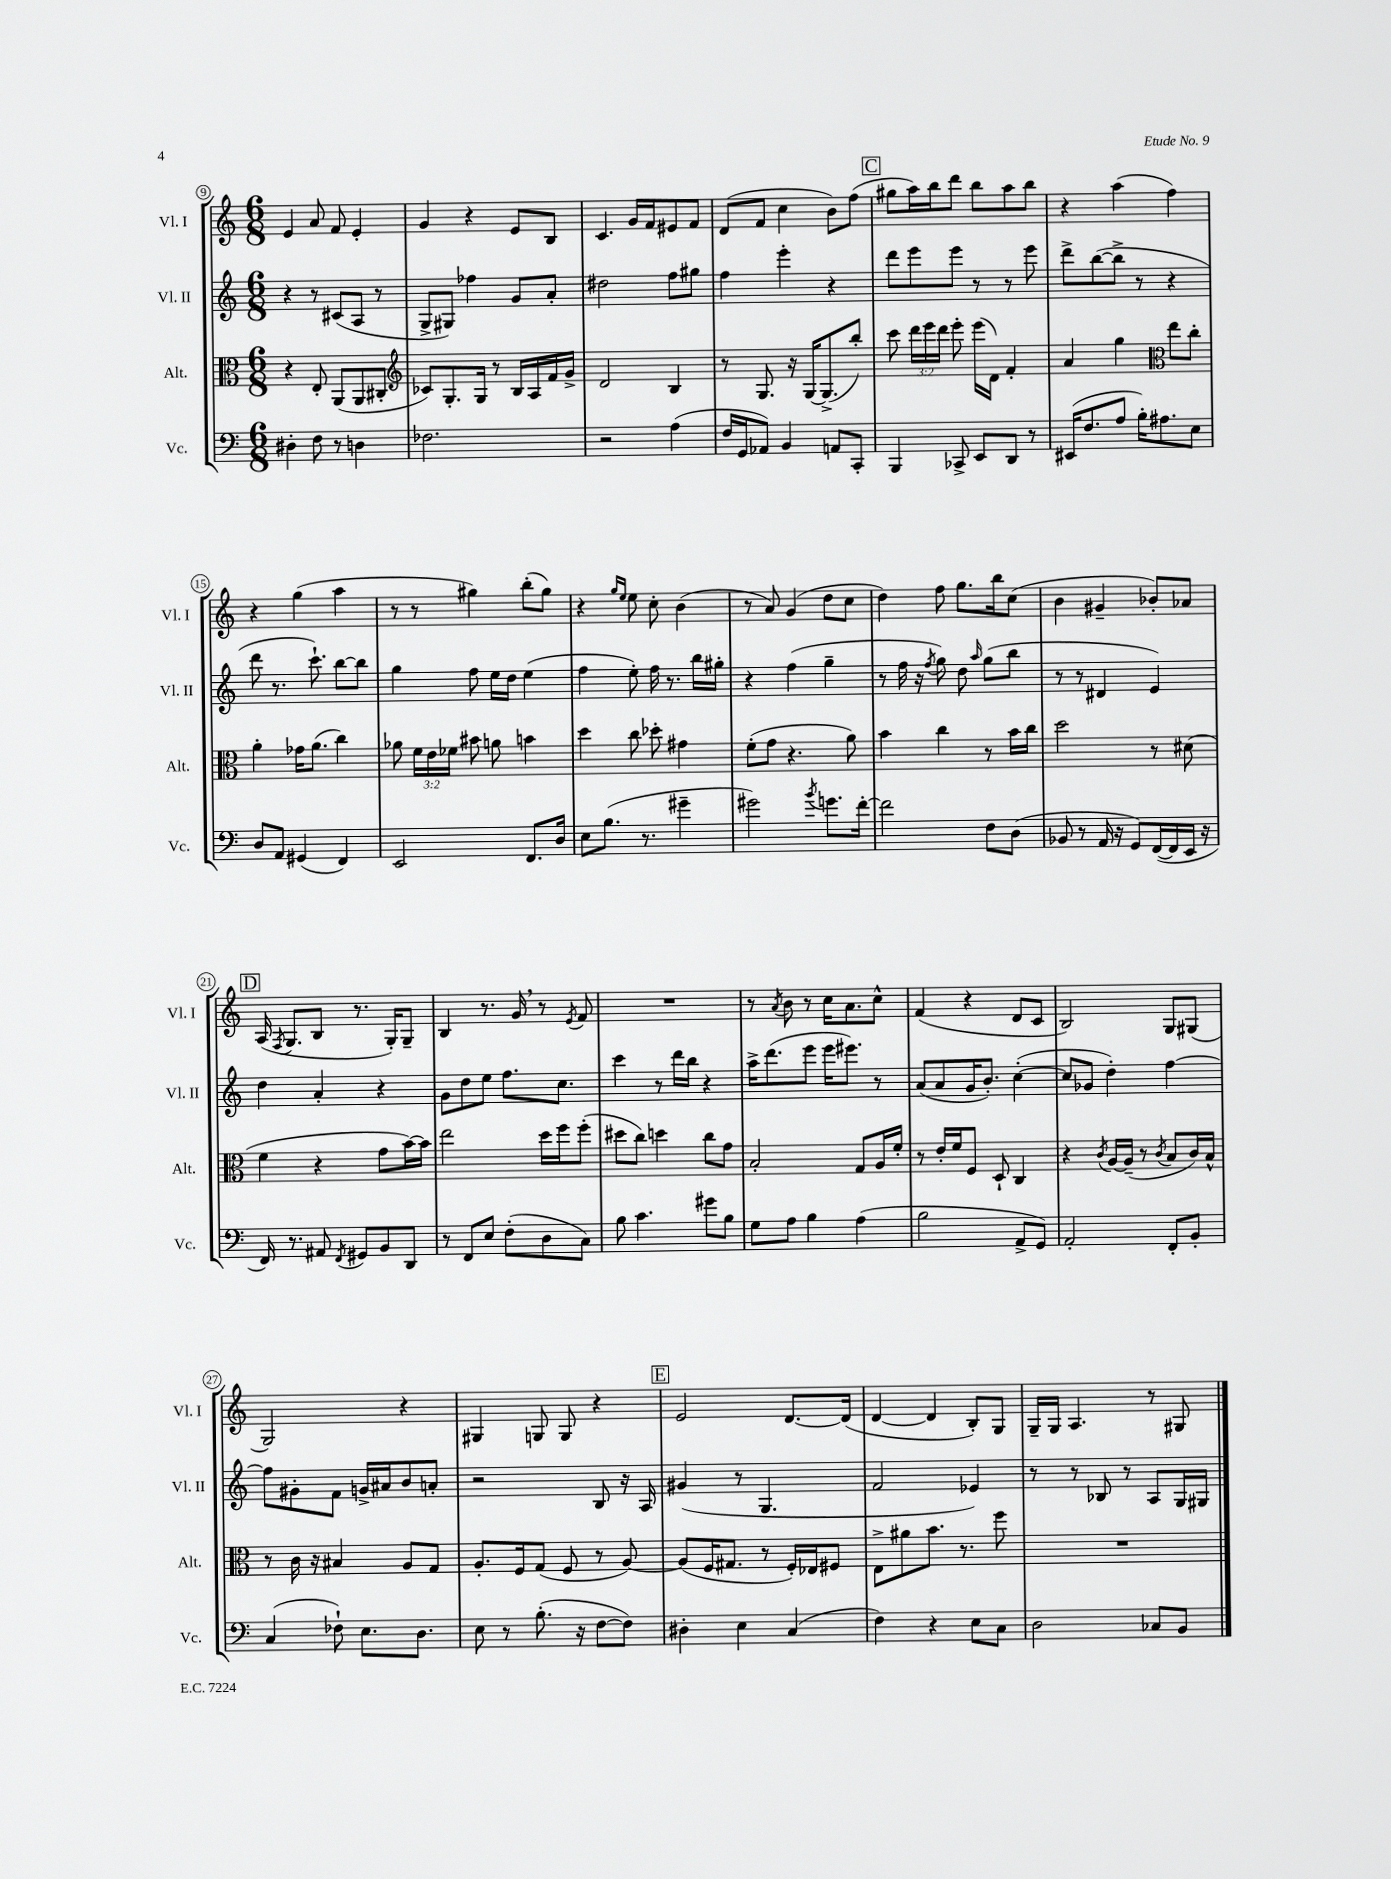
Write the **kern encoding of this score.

**kern	**kern	**kern	**kern
*part4	*part3	*part2	*part1
*staff4	*staff3	*staff2	*staff1
*I"Vc.	*I"Alt.	*I"Vl. II	*I"Vl. I
*I'Vc.	*I'Alt.	*I'Vl. II	*I'Vl. I
*clefF4	*clefC3	*clefG2	*clefG2
*k[]	*k[]	*k[]	*k[]
*M6/8	*M6/8	*M6/8	*M6/8
=9	=9	=9	=9
4D#X'\	4r	4r	4e/
8F\	8E'/	8r	8a/
8r	(8AA/L	(8c#X/L	8f/
4Dn\	8AA/	8A/J	4e'/
.	8C#X'/J	8r	.
=10	=10	=10	=10
*	*clefG2	*	*
2.F-X\	8c-X/L)	8G^/L	4g/
.	8.G'/	8G#X/J)	.
.	.	4ff-X\	4r
.	16G/Jk	.	.
.	8r	.	.
.	16B/LL	8g/L	8e/L
.	16A/	.	.
.	16f/	8a'/J	8B/J
.	16g^/JJ	.	.
=11	=11	=11	=11
2r	2d/	2dd#X\	4.c/
.	.	.	16g/LL
.	.	.	16f/J
(4A\	4B/	8ff\L	8e#X/
.	.	8gg#X\J	8f/J
=12	=12	=12	=12
16F/LL	8r	4ff\	(8d/L
16GG/J	.	.	.
8AA-X/J)	8.G/	.	8f/J
4BB/	.	4eee'\	4cc\
.	16r	.	.
.	[16G/KL	.	.
.	(8.G^/]	.	.
8AAn/L	.	4r	8b\L)
8CC'/J	8bb'/J)	.	(8ff\J
!!LO:REH:place=s1:t=C
=13	=13	=13	=13
4BBB/	8ccc\	8ddd\L	8gg#X\L
.	24ddd\LL	8eee\	16aa\L)
.	24eee\	.	.
.	.	.	16bb\J
.	24ddd\JJ	.	.
8CC-X^/	8eee'\	8eee\J	8ddd\J
8EE/L	(16eee\LL	8r	8bb\L
.	16d\JJ)	.	.
8DD/J	4f'/	8r	8aa\
8r	.	8eee\	8bb\J
=14	=14	=14	=14
(16EE#X/KL	4a/	8ddd^\L	4r
8.F/	.	.	.
.	.	([8bb\	.
8A/J	4gg\	8bb^\J]	(4aa\
16B'\KL)	.	8r	.
8.A#X\	.	.	.
*	*clefC3	*	*
.	8ee\L	4r	4ff\)
8E\J	8cc'\J	.	.
!!LO:LB:g=z
=15	=15	=15	=15
8D/L	4a'\	8ddd\	4r
8AA/J	.	8.r	.
(4GG#X/	16g-X\KL	.	(4gg\
.	(8.a\J	8.ccc`\)	.
4FF/)	4cc\)	[8bb\L	4aa\
.	.	8bb\J]	.
=16	=16	=16	=16
2EE/	8a-X\	4gg\	8r
.	24f\LL	.	8r
.	24e\	.	.
.	24f-X\JJ	.	.
.	8b#X\	8ff\	4gg#X\)
.	8an\	16ee\LL	.
.	.	16dd\JJ	.
8.FF/L	4bn\	(4ee\	(8bb'\L
.	.	.	8gg#\J)
16D/Jk	.	.	.
=17	=17	=17	=17
8E\L	4dd\	4ff\	4r
(8.B\J	.	.	.
.	.	.	16qqgg/LL
.	.	.	16qqee/JJ
.	8cc\	8ee'\)	8ee\
8.r	.	.	.
.	8dd-X'\	16ff\	8cc'\
.	.	8.r	.
4g#X~\	4g#X\	.	(4b\
.	.	16bb\LL	.
.	.	16gg#X'\JJ	.
=18	=18	=18	=18
2g#X\)	(8f'\L	4r	8r
.	8g\J	.	8a/)
.	4.r	(4ff\	(4g/
8qb/	.	.	.
8.gn\L	.	4gg~\	8dd\L
.	8a\)	.	8cc\J
[16f'\Jk	.	.	.
=19	=19	=19	=19
2f\]	4b\	8r	4dd\)
.	.	16ff\	.
.	.	16r	.
.	.	8qff/	.
.	4cc\	8gg\)	8ff\
.	.	8dd\	8.gg\L
.	.	16qqaa/	.
8F\L	8r	(8gg\L	.
.	.	.	16bb\k
(8D\J	16b\LL	8bb\J	(8cc\J
.	16cc\JJ	.	.
=20	=20	=20	=20
8BB-X/	2dd\	8r	4b\
8r	.	8r	.
16AA/	.	4d#X/	4g#X~/
16r	.	.	.
8GG/L)	.	.	.
([16FF/L	8r	4e/)	8b-X'/L)
16FF/]	.	.	.
16EE/JJ	(8d#X\	.	8a-X/J
16r	.	.	.
!!LO:LB:g=z
!!LO:REH:place=s1:t=D
=21	=21	=21	=21
16FF/)	4f\	4dd\	(16A/
.	.	.	8qF/
8.r	.	.	8.G/L
8AA#X/	4r	4a'/	8B/J
8qFF/	.	.	.
8GG#X/L	.	.	8.r
8BB/	8g\L	4r	.
.	.	.	16G'/KL)
8DD/J	[16b\L)	.	8G~/J
.	16b\JJ]	.	.
=22	=22	=22	=22
8r	2ee\	8g\L	4B/
8FF/L	.	8dd\	.
8E/J	.	8ee\J	8.r
(8F'\L	.	8.ff\L	.
.	.	.	16g,/
8D\	16dd\LL	.	8r
.	16ff\J	8.cc\J	.
.	.	.	8qe/
8C\J)	(8ff'\J	.	8f/
=23	=23	=23	=23
8B\	8dd#X\L	4ccc\	2.r
4.c\	8cc\J)	.	.
.	4ddn\	8r	.
.	.	16ddd\LL	.
.	.	16bb\JJ	.
8g#X\L	8cc\L	4r	.
8B\J	8g\J	.	.
=24	=24	=24	=24
8G\L	2B'/	16aa^\KL	8r
.	.	(8.ddd\	.
.	.	.	8qa/
8A\J	.	.	8b\
4B\	.	8eee\J	8r
.	.	16eee\KL	16cc\KL
.	.	8.eee#X\J)	8.a\
(4A\	8G/L	.	.
.	16A/L	8r	8cc^^\J
.	16f'/JJ	.	.
=25	=25	=25	=25
2B\	8r	(8a/L	(4f/
.	16e'/LL	8a/	.
.	16f/J	.	.
.	8F/J	16g/K	4r
.	.	8.b'/J)	.
.	8D`/	.	.
8AA^/L	4C/	([4cc'\	8d/L
8GG/J)	.	.	8c/J
=26	=26	=26	=26
2AA'/	4r	8cc/L]	2B/)
.	.	8g-X/J	.
.	8qc/	.	.
.	[16A/LL	4dd'\)	.
.	(16A~/JJ]	.	.
.	8r	.	.
.	8qc/	.	.
8FF'/L	8B/L	[4ff\	8G/L
8BB'/J	16c/L)	.	(8G#X/J
.	16B^^/JJ	.	.
!!LO:LB:g=z
=27	=27	=27	=27
(4C/	8r	8ff\L]	2G/)
.	16c\	8g#X'\	.
.	16r	.	.
8F-X`\)	4B#X/	8f\J	.
8.E\L	.	16gn^/LL	.
.	.	16a#X/J	.
.	8A/L	8b/	4r
8.D\J	.	.	.
.	8G/J	8an'/J	.
=28	=28	=28	=28
8E\	8.A'/L	2r	4G#X/
8r	.	.	.
.	16F/k	.	.
(8.B'\	(8G/J	.	8Gn/
.	8F/	.	8G/
16r	.	.	.
[8F\L	8r	8B/	4r
8F\J])	[8A/)	16r	.
.	.	16A/	.
!!LO:REH:place=s1:t=E
=29	=29	=29	=29
4D#X'\	(8A/L]	(4g#X/	2e/
.	16F/K	.	.
.	8.G#X/J	.	.
4E\	.	8r	.
.	8r	4.G/	.
(4C/	16F'/LL)	.	[8.d/L
.	16E-X/J	.	.
.	8F#X/J	.	.
.	.	.	(16d/Jk]
=30	=30	=30	=30
4F\)	8E^\L	2f/	[4d/
.	8a#X\	.	.
4r	8.b\J	.	4d/]
.	8.r	.	.
8E\L	.	4e-X/)	8B'/L)
8C\J	8ff\	.	8G/J
=31	=31	=31	=31
2D\	2.r	8r	16G~/LL
.	.	.	16G/JJ
.	.	8r	4.A/
.	.	8B-X/	.
.	.	8r	.
8C-X/L	.	8A/L	8r
8BB/J	.	16G/L	8G#X/
.	.	16G#X/JJ	.
==	==	==	==
*-	*-	*-	*-
